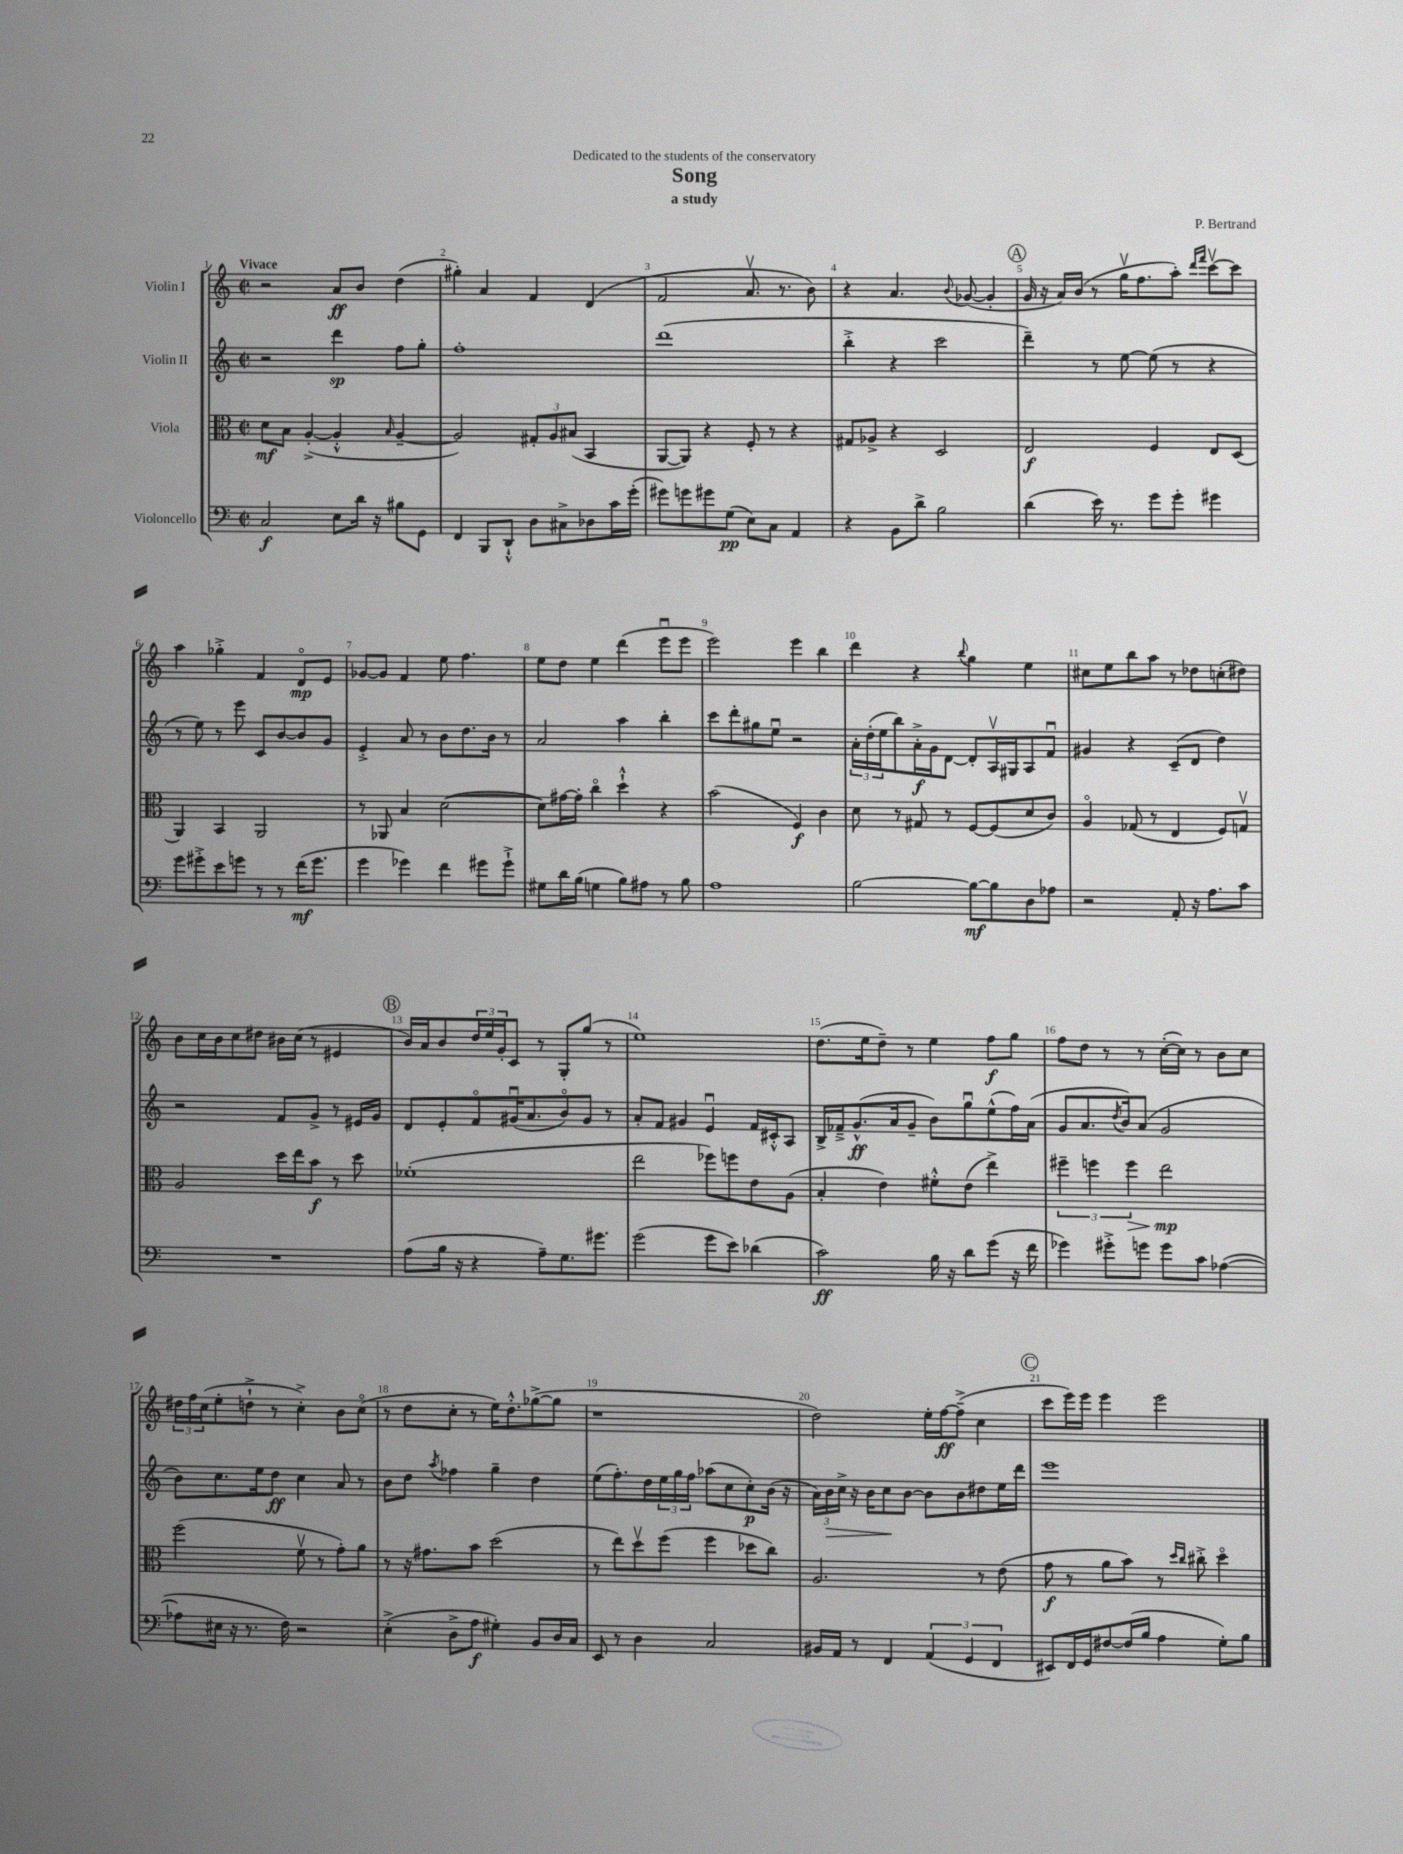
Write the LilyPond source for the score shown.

\header { title = "Song" composer = "P. Bertrand" subtitle = "a study" dedication = "Dedicated to the students of the conservatory" }
<<
\new StaffGroup <<
\new Staff = "s0" \with { instrumentName = "Violin I" } {
    \clef treble \key c \major \defaultTimeSignature \time 2/2 \tempo "Vivace"
    r2 a'8\ff b'8 d''4( |
    gis''4-.) a'4 f'4 d'4( |
    f'2 a'8.\upbow r8. b'8) |
    r4 a'4. \appoggiatura { b'8 } ges'8~( ges'4-. |
    \mark \markup { \circle "A" } g'16 r16 a'16) b'16( r8 g''16\upbow f''8. a''8-.) \grace { d'''16 f'''16 } c'''8~\upbow c'''8 |
    a''4 ges''4-.-> f'4 d'8\flageolet\mp e'8 |
    ges'8~ ges'8 f'4 e''8 f''4. |
    e''8 d''8 e''4 d'''4( e'''8\downbow e'''8 |
    e'''2) e'''4 b''4 |
    d'''4 r4 \appoggiatura { b''8 } g''4 e''4 |
    cis''8 e''8 b''8 a''8 r8 des''8 c''8-.( dis''8) |
    b'8 c''16 b'16 c''8 dis''8 bis'16 c''16( r8 eis'4 |
    \mark \markup { \circle "B" } b'16) a'16 b'8 \tuplet 3/2 { d''16 e''16 g'16-. } c'8 r8 g8-. g''8( r8 |
    e''1) |
    d''8.( e''16 d''8--) r8 e''4 f''8\f g''8 |
    f''8 d''8 r8 r8 c''16~-.( c''16) r8 b'8 c''8 |
    \tuplet 3/2 { dis''16 f''16 c''16( } e''8-. d''8-!-> r8 c''4-.->) b'8 c''8\flageolet( |
    r8 d''8 c''8-. r8 e''16) d''8.-.-^ ges''8~->( ges''8 |
    r1 |
    d''2) e''16-. f''16~\ff f''8--->( c''4 |
    \mark \markup { \circle "C" } c'''8 e'''16) e'''16 e'''4 e'''2 \bar "|." |
}
\new Staff = "s1" \with { instrumentName = "Violin II" } {
    \clef treble \key c \major \defaultTimeSignature \time 2/2
    r2 d'''4\sp f''8 g''8-. |
    f''1-. |
    d'''1( |
    b''4-.-> r4 c'''2 |
    \mark \markup { \circle "A" } d'''4--) r8 e''8~ e''8( r8 r4 |
    r8 e''8) r8 e'''8 c'8 b'8~ b'8 g'8 |
    e'4-.-> a'8 r8 b'8 d''8. b'16 r8 |
    a'2 a''4 b''4-. |
    c'''8 d'''8-. gis''8 e''8\downbow r2 |
    \tuplet 3/2 { a'16-. d''16-.( e''16 } b''8) a'16-.->\f g'16 d'8~ d'8-. a16\upbow gis16 a8 f'8\downbow |
    gis'4 r4 c'8--( d'8 d''4) |
    r2 f'8 g'8-> r8 eis'16 g'16 |
    \mark \markup { \circle "B" } d'8 e'8-. f'8\flageolet gis'16\downbow( a'8. b'8\flageolet) gis'8 r8 |
    a'8-. f'8 gis'4 e'4\downbow f'16 cis'16-.-^ a8 |
    b16-> fes'16---> g'8.-^\ff( a'16 g'8-- b'8) g''8\downbow e''8-^( f''16) a'16( |
    g'8 a'8. \acciaccatura { d''8 } b'16) a'8( g'2 |
    b'8) c''8. e''16 d''8\ff c''4 a'8 r8 |
    b'8 d''8 \acciaccatura { a''8 } fes''4 g''4-- d''4 |
    e''8( f''8.-.) d''16 \tuplet 3/2 { e''16 g''16 f''16 } aes''8( c''8 c''8-.\p) b'16( r16 |
    \tuplet 3/2 { a'16) b'16\> c''16-> } r16 b'16 c''8\! b'8~ b'8 b'8 dis''8 e''16 d'''16 |
    \mark \markup { \circle "C" } e'''1 \bar "|." |
}
\new Staff = "s2" \with { instrumentName = "Viola" } {
    \clef alto \key c \major \defaultTimeSignature \time 2/2
    d'8\mf b8 a4~-.->( a4-.-^ \grace { b16 } a4~-- |
    a2) \tuplet 3/2 { gis8-. a8 bis8( } b,4 |
    a,8~ a,8) r4 f8-. r8 r4 |
    gis8 aes8-> r4 d2 |
    \mark \markup { \circle "A" } e2\f f4 e8 d8( |
    a,4) b,4 a,2 |
    r8 aes,8 b4 d'2~( |
    d'8) gis'16~ gis'16-. c''4\flageolet d''4-!-^ r4 |
    b'2( f4\f) c'4 |
    d'8 r8 gis8 r8 f8~ f8( d'8 c'8) |
    a4\flageolet ges8( r8 e4 f8) g8\upbow |
    a2 d''16 e''16 b'8\f r8 d''8 |
    \mark \markup { \circle "B" } fes'1-.( |
    e''2 fes''8) f''8 e'8 a8( |
    b4-. e'4) fis'8-.-^ e'8( e''4->) |
    \tuplet 3/2 { fis''4-- f''4 f''4\> } e''2\mp\! |
    f''2( f'8\upbow r8 g'8-.) a'8 |
    r8 r16 gis'8. b'8 d''2( |
    r8 e''8) d''8\upbow f''8( f''4 des''8 c''8) |
    a2. r8 e'8( |
    \mark \markup { \circle "C" } g'8\f r8 a'8 b'8) r8 \grace { d''16 c''16 } cis''8-.-> d''4\flageolet \bar "|." |
}
\new Staff = "s3" \with { instrumentName = "Violoncello" } {
    \clef bass \key c \major \defaultTimeSignature \time 2/2
    c2\f e8 d'16 r16 bis8 g,8 |
    f,4 b,,8 d,8-!-^ d8 cis8-> des8 c'16 g'16-.( |
    gis'8) g'8 gis'8 g8\pp( e8) c8 a,4 |
    r4 b,8 d'8-> b2 |
    \mark \markup { \circle "A" } d'4( e'16) r8. g'8 g'8-. gis'4 |
    g'8 gis'8-.-> e'8 g'8 r8 r8 f'16\mf( g'8. |
    g'4 ges'4) f'4 gis'8 gis'8-!-> |
    gis8 d'16 b16( g4 b8) ais8 r8 b8 |
    a1 |
    b2~ b8~\mf b8 d8 aes8 |
    r2 a,8-. r16 a8. c'8 |
    R1 |
    \mark \markup { \circle "B" } a8( b16 r16 r4 a8--) g8. gis'8. |
    g'2( g'8 e'8) des'4( |
    c'2\ff) b16 r16 d'8 g'8( r16 f'16 |
    ges'4) gis'8-.-> g'8 g'8 c'8 aes4~( |
    aes8 eis16 r16 r8. f16) r2 |
    e4-.->( d8-> a8\f gis4-.) b,8 d16 c16 |
    e,8 r8 d4 c2 |
    bis,16 a,16 r8 f,4 \tuplet 3/2 { a,4( g,4 f,4 } |
    \mark \markup { \circle "C" } eis,8) f,16 g,16 fis8~ fis16( b16 a4 g8-.) b8 \bar "|." |
}
>>
>>
\layout { \context { \Score \override BarNumber.break-visibility = ##(#f #t #t) barNumberVisibility = #all-bar-numbers-visible } }
